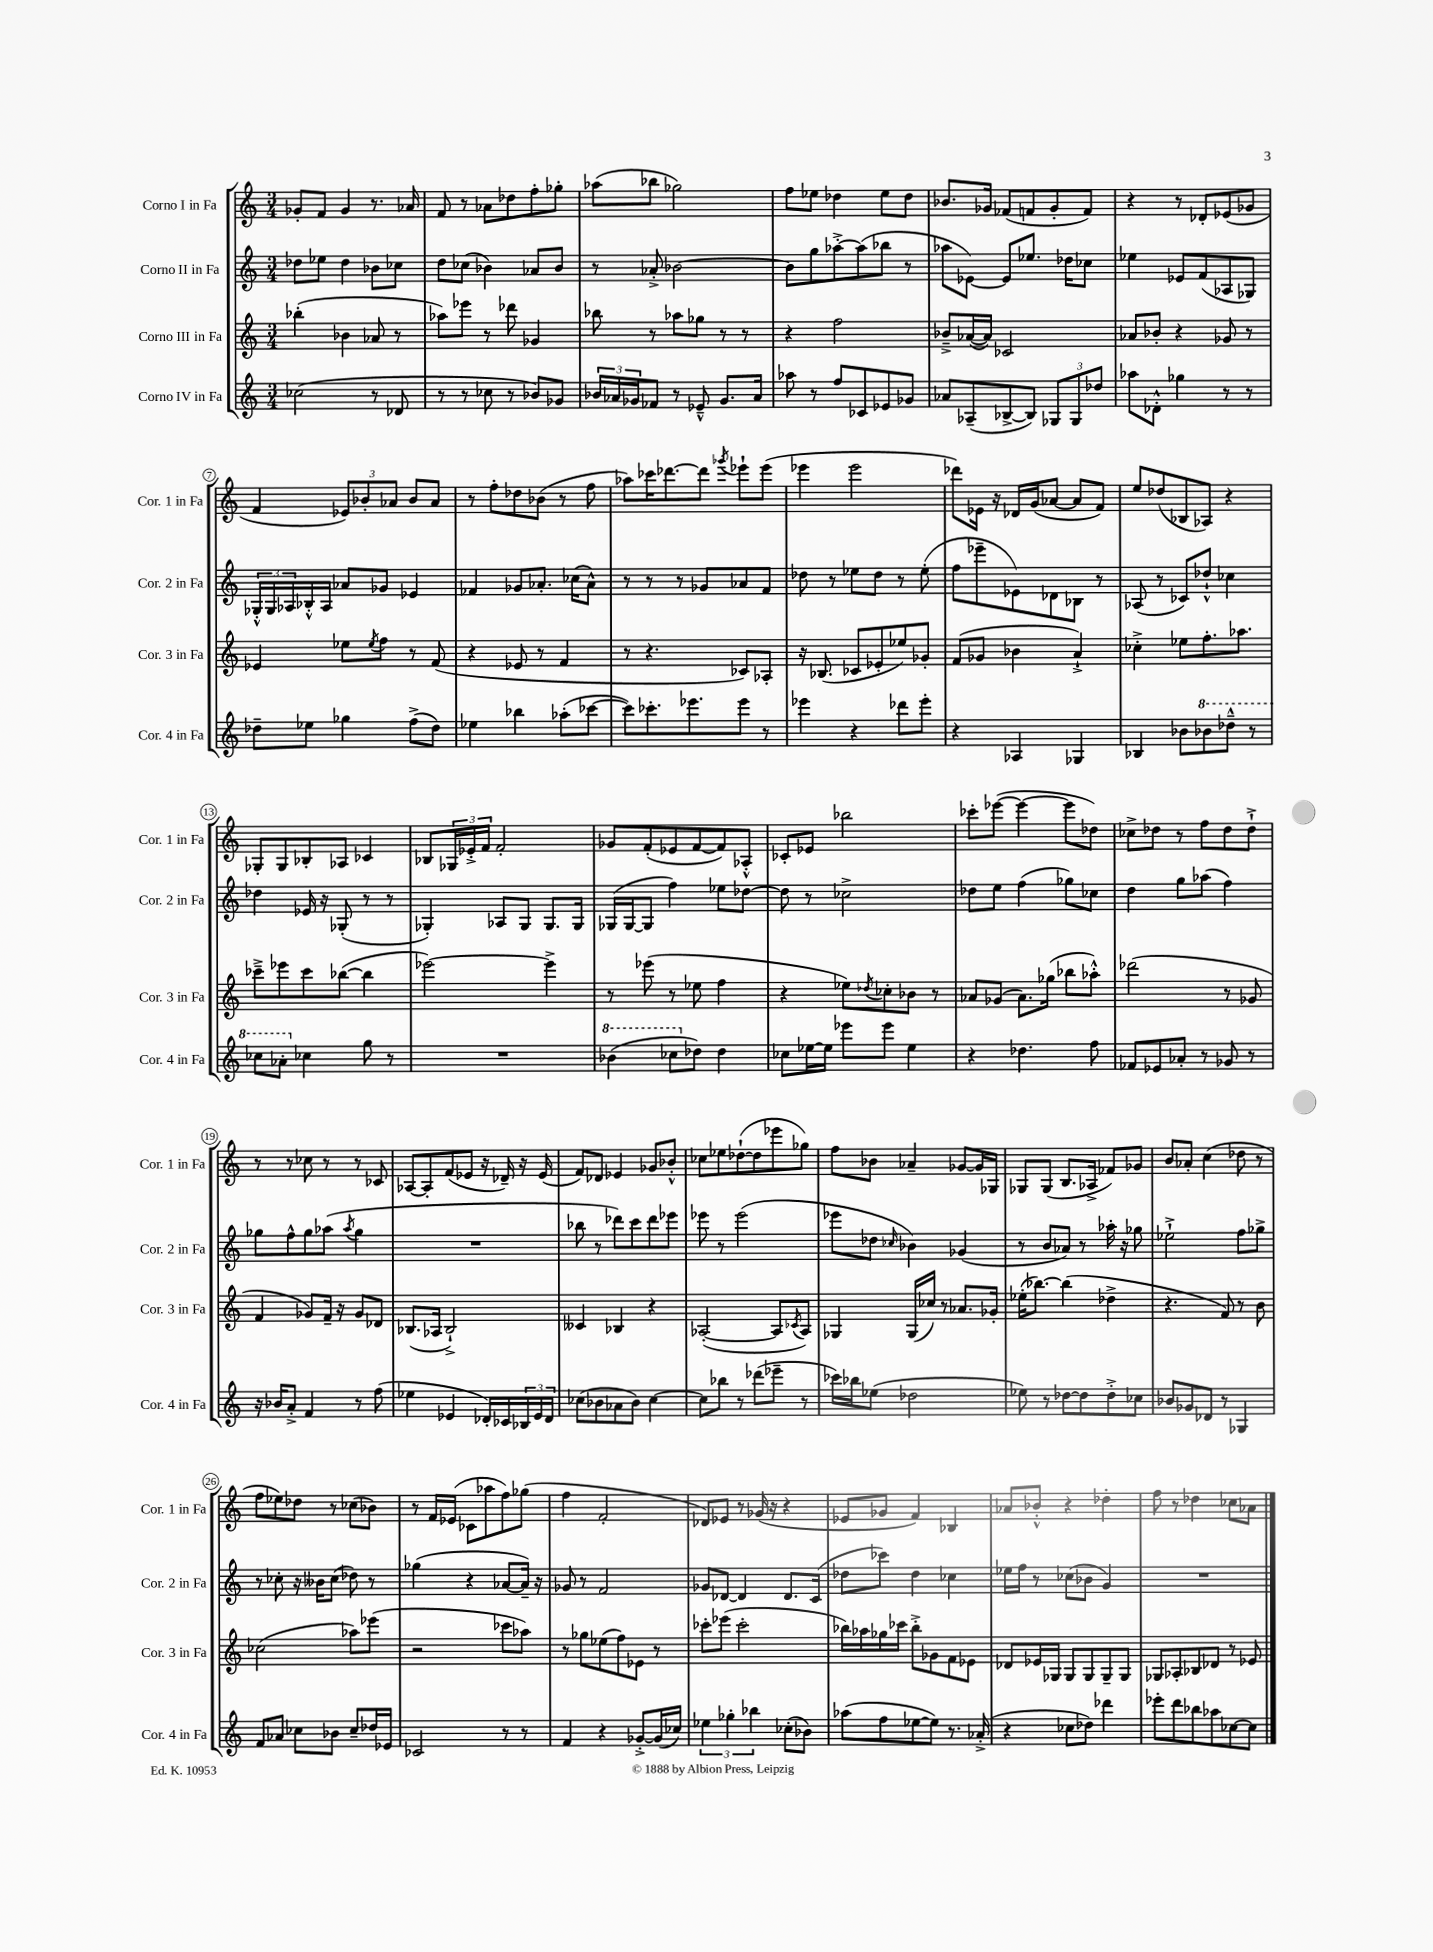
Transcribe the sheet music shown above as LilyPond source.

<<
\new StaffGroup <<
\new Staff = "s0" \with { instrumentName = "Corno I in Fa" shortInstrumentName = "Cor. 1 in Fa" } {
    \clef treble \key c \major \numericTimeSignature \time 3/4
    ges'8-. f'8 ges'4 r8. aes'16 |
    f'8 r8 aes'8 des''8 f''8-. ges''8-. |
    aes''8( bes''8 ges''2) |
    f''8 ees''8 des''4 ees''8 des''8 |
    bes'8. ges'16 fes'8( f'8 ges'8-. f'8) |
    r4 r8 des'8-. ees'8( ges'8 |
    f'4 \tuplet 3/2 { ees'8) bes'8-. aes'8 } bes'8 aes'8 |
    r8 f''8-. des''8 bes'8( r8 f''8 |
    aes''8) ces'''16 des'''8.~ des'''8 \acciaccatura { ges'''8 } ees'''8-! ees'''8( |
    ees'''4 ees'''2 |
    des'''8) ees'16 r16 des'16 g'16( aes'8~ aes'8 f'8) |
    e''8 des''8( bes8 aes8) r4 |
    ges8-. ges8 bes8-. aes8 ces'4 |
    bes8 \tuplet 3/2 { ges16 ees'16-.-> f'16 } f'2-. |
    ges'8 f'8-.( ees'8 f'8~ f'8) aes8-.-^ |
    ces'8-. ees'8 bes''2 |
    ces'''8-. ees'''8~( ees'''4~ ees'''8 des''8) |
    ces''8-> des''8 r8 f''8 des''8 des''8-!-> |
    r8 r8 ces''8 r8 r8 ces'8 |
    aes8~ aes8-. f'8( ees'8 r16 des'16--) r16 ees'16( |
    f'8) des'8 ees'4 ges'8 bes'8-.-^ |
    ces''8 ees''8 des''8~-!( des''8 ees'''8 ges''8) |
    f''8 bes'8 aes'4-- ges'8~ ges'16 ges16 |
    ges8 ges8( b8. aes16-> fes'8) ges'8 |
    b'8 aes'8-. c''4( des''8 r8 |
    f''8 ees''8) des''8 r8 ces''8( bes'8) |
    r8 f'16 ees'16( ces'8 aes''8 f''8) ges''8( |
    f''4 f'2-. |
    des'8) ees'8 r8 ges'16( r16 r4 |
    ees'8 ges'8 f'4) bes4 |
    aes'8 bes'8-.-^ r4 des''4-. |
    f''8 r8 des''4 ces''8 aes'8 \bar "|." |
}
\new Staff = "s1" \with { instrumentName = "Corno II in Fa" shortInstrumentName = "Cor. 2 in Fa" } {
    \clef treble \key c \major \numericTimeSignature \time 3/4
    des''8 ees''8 des''4 bes'8 ces''8 |
    d''8 ces''8( bes'4) aes'8 bes'8 |
    r8 aes'8-.-> bes'2~ |
    bes'8 g''8 aes''8~-.-> aes''8( bes''8 r8 |
    aes''8 ees'8~) ees'8 ees''8. des''16 ces''8 |
    ees''4 ees'8 f'8( aes8 ges8) |
    \tuplet 3/2 { ges16-.-^ ges16 aes16 } bes16-.-^ aes16 aes'8 ges'8 ees'4 |
    fes'4 ges'8 aes'8.-. ces''16( aes'8-^) |
    r8 r8 r8 ges'8 aes'8 f'8 |
    des''8 r8 ees''8 des''8 r8 ees''8-.( |
    f''8 ees'''8-- ees'8) des'8 bes8 r8 |
    aes8( r8 ces'8) des''8-!-^ ces''4 |
    des''4 ees'16 r16 ges8-.( r8 r8 |
    ges4-.) aes8 ges8 ges8. ges16 |
    ges16( ges16~ ges8 f''4) ees''8 des''8~ |
    des''8 r8 ces''2-> |
    des''8 e''8 f''4( ges''8) ces''8 |
    d''4 g''8 aes''8( f''4) |
    ges''8 f''8-^ ges''8 aes''8( \acciaccatura { aes''8 } ges''4 |
    R2. |
    bes''8 r8 des'''8) c'''8 des'''8 ees'''8 |
    ees'''8 r8 ees'''2( |
    ees'''8 des''8 \grace { ces''16 } bes'4) ges'4( |
    r8 b'8 aes'8) r8 aes''16-. r16 ges''8 |
    ees''2-!-> f''8 ges''8-> |
    r8 ces''8-. r16 beses'16 ces''8( des''8) r8 |
    ges''4( r4 aes'8~ aes'16--) r16 |
    ges'8 r8 f'2 |
    ges'8 des'8~ des'4 des'8. c'16( |
    des''8 ces'''8) des''4 ces''4 |
    ees''16 f''16 r8 ces''8( bes'8 g'4) |
    R2. \bar "|." |
}
\new Staff = "s2" \with { instrumentName = "Corno III in Fa" shortInstrumentName = "Cor. 3 in Fa" } {
    \clef treble \key c \major \numericTimeSignature \time 3/4
    bes''4-.( bes'4 aes'8 r8 |
    aes''8) ees'''8 r8 des'''8 ges'4 |
    bes''8 r8 aes''8 ges''8 r8 r8 |
    r4 f''2 |
    bes'8---> aes'16~( aes'16) ces'2 |
    aes'8 bes'8-. r4 ges'8 r8 |
    ees'4 ees''8 \acciaccatura { ees''8 } f''8 r8 f'8( |
    r4 ees'8 r8 f'4 |
    r8 r4. ces'8) aes8-. |
    r16 bes8.( ces'8 ees'8-. ees''8) ges'8-. |
    f'8( ges'8 bes'4 a'4-!->) |
    ces''4-.-> ees''8 f''8.-. aes''8. |
    ces'''8---> ees'''8 ces'''8 bes''8~( bes''4 |
    ees'''2~) ees'''4-> |
    r8 ees'''8( r8 ees''8 f''4 |
    r4 ees''8) \acciaccatura { des''8 } ces''8-. bes'8 r8 |
    aes'8 ges'8( aes'8.) ges''16( bes''8 aes''8-.-^) |
    des'''2( r8 ges'8 |
    f'4 ges'8) f'16-- r16 ges'8 des'8 |
    bes8.( aes16 bes2-!->) |
    ceses'4 bes4 r4 |
    aes2~-.( aes8 \acciaccatura { ces'8 } aes8) |
    ges4 ges16( ces''16) r8 aes'8. ges'16-. |
    ees''16-.( bes''8.~) bes''4( des''4-> |
    r4. f'8) r8 b'8 |
    ces''2( aes''8) ees'''8( |
    r2 ces'''8 aes''8) |
    r8 ges''8 ees''8( f''8) ees'8 r8 |
    ces'''8-. ees'''8( ces'''2-. |
    bes''16) aes''16 ges''16 ces'''16 bes''8-.-> ges'8 f'8 ees'8 |
    des'8 ees'16 ges16 ges8 ges8 ges8-- ges8 |
    ges8 aes8-. bes8 des'8 r8 ees'8 \bar "|." |
}
\new Staff = "s3" \with { instrumentName = "Corno IV in Fa" shortInstrumentName = "Cor. 4 in Fa" } {
    \clef treble \key c \major \numericTimeSignature \time 3/4
    ces''2( r8 des'8 |
    r8 r8 ces''8 r8 bes'8) ges'8 |
    \tuplet 3/2 { bes'16 aes'16 ges'16 } fes'8 r8 ees'8---^ ges'8. aes'16 |
    aes''8 r8 f''8 ces'8 ees'8 ges'8 |
    aes'8 aes8--( bes8~-> bes8) \tuplet 3/2 { ges8 ges8 des''8 } |
    aes''8 des'8-.-^ ges''4 r8 r8 |
    des''8-- ees''8 ges''4 f''8->( des''8) |
    ees''4 bes''4 aes''8-.( ces'''8~ |
    ces'''8) ces'''8.-. ees'''8. ees'''8 r8 |
    ees'''4 r4 des'''8 ees'''8-. |
    r4 aes4 ges4 |
    bes4 bes'8 \ottava #1 bes''8 des'''8---^ r8 |
    ces'''8 aes''8-. \ottava #0 ces''4 g''8 r8 |
    R2. |
    \ottava #1 bes''4( ces'''8 \ottava #0 des''8) des''4 |
    ces''8 ees''16~ ees''16 ees'''8 ees'''8 ees''4 |
    r4 des''4. f''8 |
    fes'8 ees'8 aes'8-. r8 ges'8 r8 |
    r16 bes'16 a'8-.-> f'4 r8 f''8( |
    ees''4 ees'4 des'16-.) ces'16 \tuplet 3/2 { bes16 ees'16 des'16 } |
    ces''8( bes'8 aes'8 bes'8) ces''4~ |
    ces''8 bes''8 r8 des'''8( ees'''8-- r8 |
    ces'''16) bes''16 ees''8( des''2 |
    ees''8) r8 des''8~ des''8 des''8-.-> ces''8 |
    bes'8 ges'8 des'8 r8 ges4 |
    f'8 aes'8 ces''8 bes'8 ces''8-- des''16 ees'16 |
    ces'2 r8 r8 |
    f'4 r4 ges'8~-.-> ges'16( ces''16) |
    \tuplet 3/2 { ees''4 ges''4-. bes''4 } ces''8-.( bes'8) |
    aes''8( f''8 ees''8~ ees''8) r8. aes'16-.->( |
    r4 ces''8 des''8) des'''4 |
    ees'''8-. d'''8 bes''8 aes''8 ces''8~ ces''8 \bar "|." |
}
>>
>>
\layout { \context { \Score \override BarNumber.stencil = #(make-stencil-circler 0.1 0.3 ly:text-interface::print) } }
